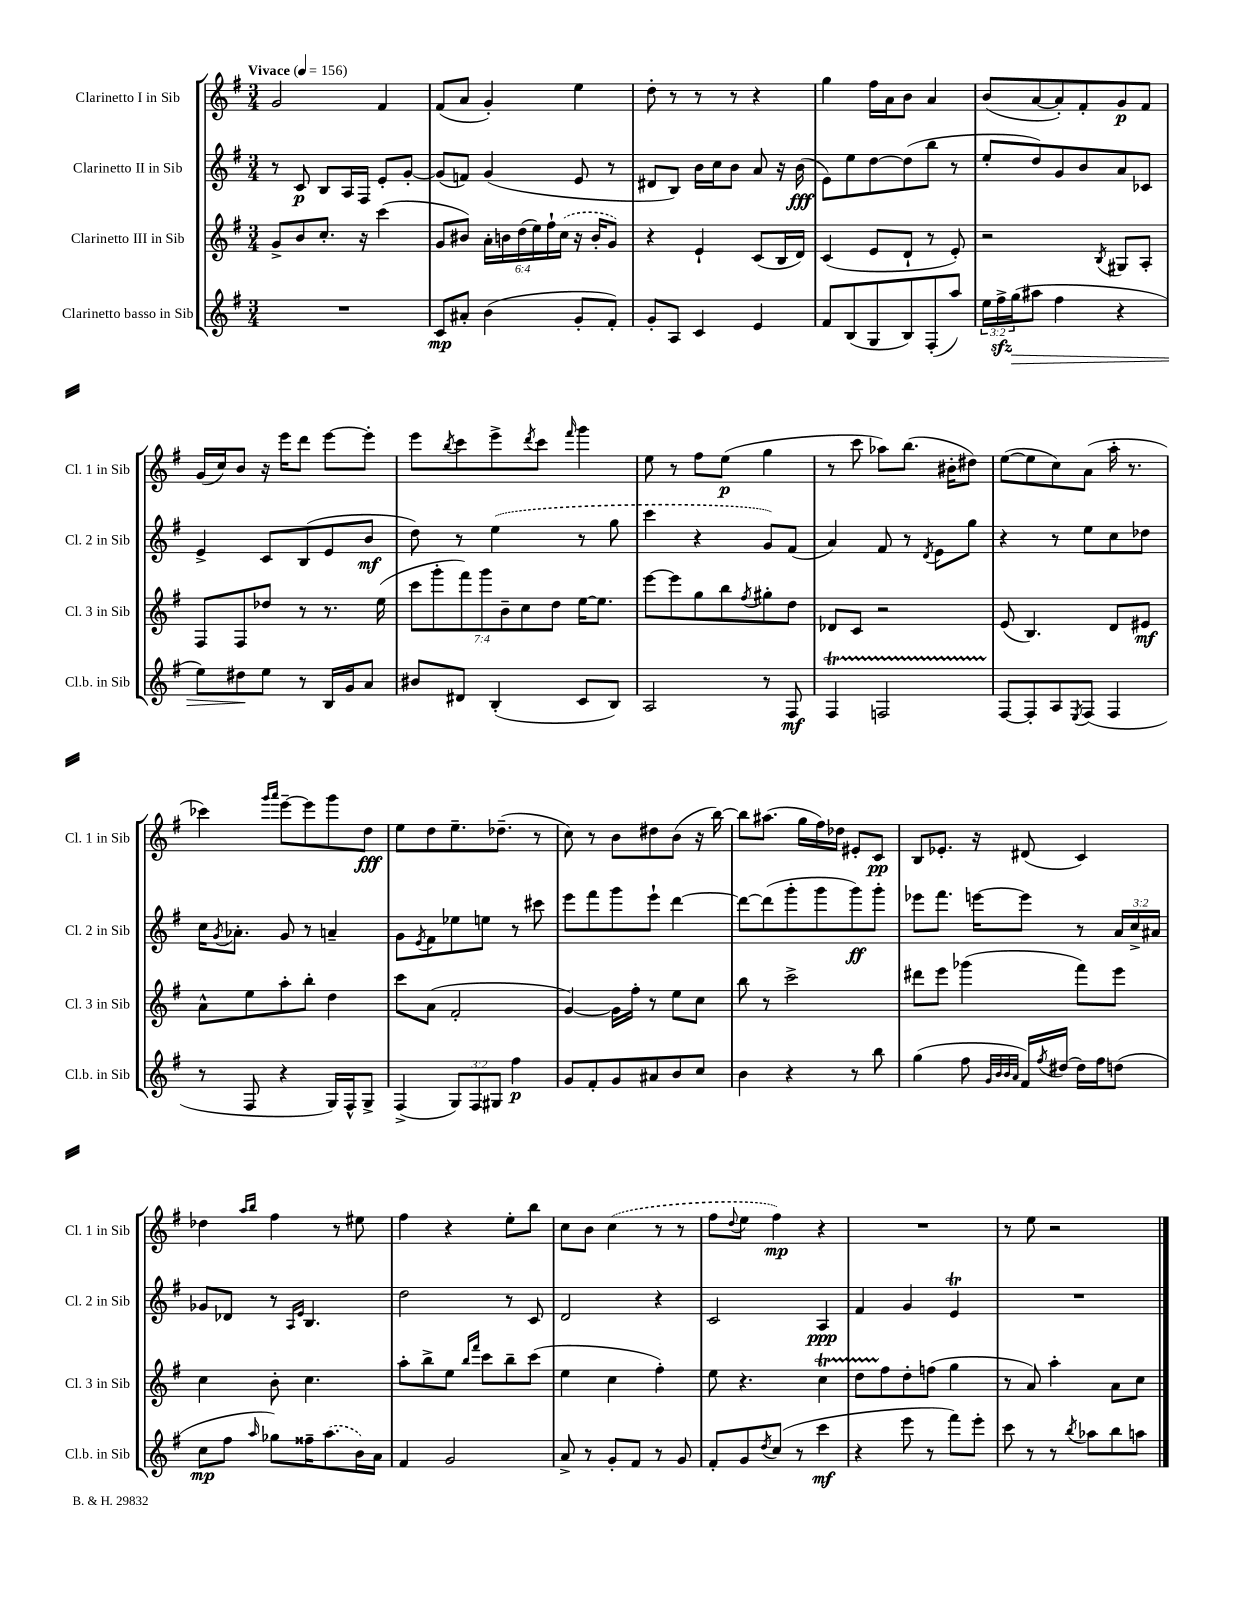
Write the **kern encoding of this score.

**kern	**dynam	**kern	**dynam	**kern	**dynam	**kern	**dynam
*part4	*part4	*part3	*part3	*part2	*part2	*part1	*part1
*staff4	*staff4	*staff3	*staff3	*staff2	*staff2	*staff1	*staff1
*I"Clarinetto basso in Sib	*	*I"Clarinetto III in Sib	*	*I"Clarinetto II in Sib	*	*I"Clarinetto I in Sib	*
*I'Cl.b. in Sib	*	*I'Cl. 3 in Sib	*	*I'Cl. 2 in Sib	*	*I'Cl. 1 in Sib	*
*clefG2	*	*clefG2	*	*clefG2	*	*clefG2	*
*k[f#]	*	*k[f#]	*	*k[f#]	*	*k[f#]	*
*M3/4	*	*M3/4	*	*M3/4	*	*M3/4	*
*MM156	*	*MM156	*	*MM156	*	*MM156	*
=1	=1	=1	=1	=1	=1	=1	=1
!	!	!	!	!	!	!LO:TX:a:B:t=Vivace	!
2.r	.	8g^/L	.	8r	.	2g/	.
.	.	8b/	.	8c/	p	.	.
.	.	8.cc'/J	.	8B/L	.	.	.
.	.	.	.	16A/L	.	.	.
.	.	16r	.	16F#/JJ	.	.	.
.	.	(4ccc\	.	8e'/L	.	4f#/	.
.	.	.	.	[8g'/J	.	.	.
=2	=2	=2	=2	=2	=2	=2	=2
8c/L	mp	8g/L	.	(8g/L]	.	(8f#/L	.
8a#X'/J	.	8b#X/J)	.	8fn/J)	.	8a/J	.
(4b\	.	24a'\LL	.	(4g/	.	4g'/)	.
.	.	24bn\	.	.	.	.	.
.	.	(24dd\	.	.	.	.	.
.	.	24ee\)	.	.	.	.	.
.	.	24ff#`\	.	.	.	.	.
.	.	(24cc\JJ	.	.	.	.	.
8g'/L	.	16r	.	8e/	.	4ee\	.
.	.	16b'/KL	.	.	.	.	.
8f#'/J)	.	8g/J)	.	8r	.	.	.
=3	=3	=3	=3	=3	=3	=3	=3
8g'/L	.	4r	.	8d#X/L	.	8dd'\	.
8A/J	.	.	.	8B/J)	.	8r	.
4c/	.	4e`/	.	16b\LL	.	8r	.
.	.	.	.	16cc\J	.	.	.
.	.	.	.	8b\J	.	8r	.
4e/	.	(8c/L	.	8a/	.	4r	.
.	.	16B/L	.	16r	.	.	.
.	.	16d/JJ)	.	(16b\	fff	.	.
=4	=4	=4	=4	=4	=4	=4	=4
8f#/L	.	(4c/	.	8e\L)	.	4gg\	.
(8B/	.	.	.	8ee\	.	.	.
8G/	.	8e/L	.	[8dd\	.	16ff#\LL	.
.	.	.	.	.	.	16a\J	.
8B/)	.	8d`/J	.	(8dd\]	.	8b\J	.
(8F#'/	.	8r	.	8bb\J	.	4a/	.
8aa/J)	.	8e'/)	.	8r	.	.	.
=5	=5	=5	=5	=5	=5	=5	=5
24ee\LL	.	2r	.	8ee'/L	.	(8b/L	.
24ff#zz^\	.	.	.	.	.	.	.
!	!LO:HP:b	!	!	!	!	!	!
(24gg\J	>	.	.	.	.	.	.
8aa#X\J	.	.	.	8dd/)	.	[8a/	.
4ff#\	.	.	.	8g/	.	8a'/])	.
.	.	.	.	8b/	.	8f#'/	.
.	.	8qB/	.	.	.	.	.
4r	.	8G#X/L	.	8a/	.	8g/	p
.	.	8A'/J	.	8c-X/J	.	8f#/J	.
!!LO:LB:g=z
=6	=6	=6	=6	=6	=6	=6	=6
8ee\L)	.	8F#/L	.	4e^/	.	(16g/LL	.
.	.	.	.	.	.	16cc/J)	.
8dd#X\	.	8F#/	.	.	.	8b/J	.
8ee\J	]	8dd-X/J	.	8c/L	.	16r	.
.	.	.	.	.	.	16eee\KL	.
8r	.	8r	.	(8B/	.	8ddd\J	.
16B/LL	.	8.r	.	8e/	.	[8eee\L	.
16g/J	.	.	.	.	.	.	.
8a/J	.	.	.	8b/J	mf	8eee'\J]	.
.	.	(16ee\	.	.	.	.	.
=7	=7	=7	=7	=7	=7	=7	=7
8b#X/L	.	14ccc\L	.	8dd\)	.	8eee\L	.
.	.	14ggg'\	.	.	.	.	.
.	.	.	.	.	.	8qbb/	.
8d#X/J	.	.	.	8r	.	8ccc\	.
.	.	14fff#\)	.	.	.	.	.
.	.	14ggg\	.	.	.	.	.
(4B'/	.	.	.	(4ee\	.	8eee^\	.
.	.	14b~\	.	.	.	.	.
.	.	14cc\	.	.	.	.	.
.	.	.	.	.	.	8qddd/	.
.	.	.	.	.	.	8ccc\J	.
.	.	14dd\J	.	.	.	.	.
.	.	.	.	.	.	16qqfff#/	.
8c/L	.	[16ee\KL	.	8r	.	4ggg\	.
.	.	8.ee\J]	.	.	.	.	.
8B/J)	.	.	.	8gg\	.	.	.
=8	=8	=8	=8	=8	=8	=8	=8
2A/	.	[8eee\L	.	4ccc\	.	8ee\	.
.	.	8eee\]	.	.	.	8r	.
.	.	8gg\	.	4r	.	8ff#\L	.
.	.	8bb\	.	.	.	(8ee\J	p
.	.	8qff#/	.	.	.	.	.
8r	.	8gg#X'\	.	8g/L)	.	4gg\	.
8F#/	mf	8dd\J	.	(8f#/J	.	.	.
=9	=9	=9	=9	=9	=9	=9	=9
4F#t/	.	8d-X/L	.	4a/)	.	8r	.
.	.	8c/J	.	.	.	8ccc\	.
2FnTTT/	.	2r	.	8f#/	.	8aa-X\L)	.
.	.	.	.	8r	.	(8.bb\J	.
.	.	.	.	8qd/	.	.	.
.	.	.	.	8e\L	.	.	.
.	.	.	.	.	.	16b#X'\KL	.
.	.	.	.	8gg\J	.	8dd#X\J)	.
=10	=10	=10	=10	=10	=10	=10	=10
[8F#/L	.	(8e/	.	4r	.	([8ee\L	.
8F#'/]	.	4.B/)	.	.	.	8ee\]	.
8A/	.	.	.	8r	.	8cc\)	.
8qE/	.	.	.	.	.	.	.
(8F#/J	.	.	.	8ee\L	.	(8a\J	.
4F#/	.	8d/L	.	8cc\	.	16aa'\	.
.	.	.	.	.	.	8.r	.
.	.	8e#X/J	mf	8dd-X\J	.	.	.
!!LO:LB:g=z
=11	=11	=11	=11	=11	=11	=11	=11
8r	.	8a^^\L	.	16cc\KL	.	4ccc-X\)	.
.	.	.	.	8qg/	.	.	.
.	.	.	.	8.a-X'\J	.	.	.
8F#/	.	8ee\	.	.	.	.	.
.	.	.	.	.	.	16qqggg/LL	.
.	.	.	.	.	.	16qqaaa/JJ	.
4r	.	8aa'\	.	8g/	.	[8eee~\L	.
.	.	8bb'\J	.	8r	.	8eee\]	.
16G/LL)	.	4dd\	.	4an~/	.	8ggg\	.
16F#^^/J	.	.	.	.	.	.	.
8G^/J	.	.	.	.	.	8dd\J	fff
=12	=12	=12	=12	=12	=12	=12	=12
(4F#^/	.	8ccc\L	.	8g\L	.	8ee\L	.
.	.	.	.	8qe/	.	.	.
.	.	(8a\J	.	8f#\	.	8dd\	.
12G/L)	.	2f#'/	.	8ee-X\	.	8.ee~\	.
12F#/	.	.	.	.	.	.	.
.	.	.	.	8een\J	.	.	.
12G#X/J	.	.	.	.	.	.	.
.	.	.	.	.	.	(8.dd-X~\J	.
4ff#\	p	.	.	8r	.	.	.
.	.	.	.	8ccc#X\	.	8r	.
=13	=13	=13	=13	=13	=13	=13	=13
8g/L	.	[4g/)	.	8eee\L	.	8cc\)	.
8f#'/	.	.	.	8fff#\	.	8r	.
8g/	.	16g\LL]	.	8ggg\	.	8b\L	.
.	.	16ff#'\JJ	.	.	.	.	.
8a#X/	.	8r	.	8eee`\J	.	8dd#X\	.
8b/	.	8ee\L	.	[4ddd\	.	(8b\J	.
8cc/J	.	8cc\J	.	.	.	16r	.
.	.	.	.	.	.	[16bb\)	.
=14	=14	=14	=14	=14	=14	=14	=14
4b\	.	8bb\	.	8ddd\L_	.	8bb\L]	.
.	.	8r	.	(8ddd\]	.	(8.aa#X\J	.
4r	.	2ccc^\	.	8ggg'\	.	.	.
.	.	.	.	.	.	16gg\LL	.
.	.	.	.	8ggg\	.	16ff#\)	.
.	.	.	.	.	.	16dd-X\JJ	.
8r	.	.	.	8ggg\)	ff	8e#X'/L	.
8bb\	.	.	.	8ggg'\J	.	8c/J	pp
=15	=15	=15	=15	=15	=15	=15	=15
(4gg\	.	8ddd#X\L	.	8eee-X\L	.	8B/L	.
.	.	8eee\J	.	8.fff#\J	.	8.e-X'/J	.
8ff#\	.	(4ggg-X\	.	.	.	.	.
.	.	.	.	[16eeen\KL	.	16r	.
32qqg/LLL	.	.	.	.	.	.	.
32qqb/	.	.	.	.	.	.	.
32qqb/	.	.	.	.	.	.	.
32qqa/JJJ	.	.	.	.	.	.	.
16f#/LL)	.	.	.	8eee\J]	.	(8d#X/	.
8qff#/	.	.	.	.	.	.	.
(16dd#X/JJ	.	.	.	.	.	.	.
16dd#\LL)	.	8fff#\L)	.	8r	.	4c/)	.
16ff#\J	.	.	.	.	.	.	.
(8ddn\J	.	8eee\J	.	24a/LL	.	.	.
.	.	.	.	24cc^/	.	.	.
.	.	.	.	24a#X/JJ	.	.	.
!!LO:LB:g=z
=16	=16	=16	=16	=16	=16	=16	=16
8cc\L	mp	4cc\	.	8g-X/L	.	4dd-X\	.
8ff#\J	.	.	.	8d-X/J	.	.	.
.	.	.	.	.	.	16qqaa/LL	.
16qqaa/	.	.	.	.	.	16qqbb/JJ	.
8gg-X\L)	.	8b'\	.	8r	.	4ff#\	.
.	.	.	.	16qqA/LL	.	.	.
.	.	.	.	16qqe/JJ	.	.	.
16ff##X~\K	.	4.cc\	.	4.B/	.	.	.
(8.aa\	.	.	.	.	.	.	.
.	.	.	.	.	.	8r	.
16b\L)	.	.	.	.	.	8ee#X\	.
16a\JJ	.	.	.	.	.	.	.
=17	=17	=17	=17	=17	=17	=17	=17
4f#/	.	8aa'\L	.	2dd\	.	4ff#\	.
.	.	8bb^\	.	.	.	.	.
2g/	.	8ee\J	.	.	.	4r	.
.	.	16qqbb/LL	.	.	.	.	.
.	.	16qqfff#/JJ	.	.	.	.	.
.	.	8ccc\L	.	.	.	.	.
.	.	8bb~\	.	8r	.	8ee'\L	.
.	.	(8ccc\J	.	8c/	.	8bb\J	.
=18	=18	=18	=18	=18	=18	=18	=18
8a^/	.	4ee\	.	2d/	.	8cc\L	.
8r	.	.	.	.	.	8b\J	.
8g'/L	.	4cc\	.	.	.	(4cc\	.
8f#/J	.	.	.	.	.	.	.
8r	.	4ff#'\)	.	4r	.	8r	.
8g/	.	.	.	.	.	8r	.
=19	=19	=19	=19	=19	=19	=19	=19
8f#'/L	.	8ee\	.	2c/	.	8ff#\L	.
.	.	.	.	.	.	8qqdd/	.
8g/	.	4.r	.	.	.	8ee\J	.
8qdd/	.	.	.	.	.	.	.
(8cc/J	.	.	.	.	.	4ff#\)	mp
8r	.	.	.	.	.	.	.
4ccc\	mf	4ccT\	.	4A/	ppp	4r	.
=20	=20	=20	=20	=20	=20	=20	=20
4r	.	8ddTTT\L	.	4f#/	.	2.r	.
.	.	8ff#\	.	.	.	.	.
8eee\	.	8dd'\	.	4g/	.	.	.
8r	.	(8ffn\J	.	.	.	.	.
8fff#\L)	.	4gg\	.	4eT/	.	.	.
8eee'\J	.	.	.	.	.	.	.
=21	=21	=21	=21	=21	=21	=21	=21
8ccc\	.	8r	.	2.r	.	8r	.
8r	.	8a/)	.	.	.	8ee\	.
8r	.	4aa'\	.	.	.	2r	.
8qbb/	.	.	.	.	.	.	.
8aa-X\L	.	.	.	.	.	.	.
8bb\	.	8a\L	.	.	.	.	.
8aan\J	.	8cc\J	.	.	.	.	.
==	==	==	==	==	==	==	==
*-	*-	*-	*-	*-	*-	*-	*-
